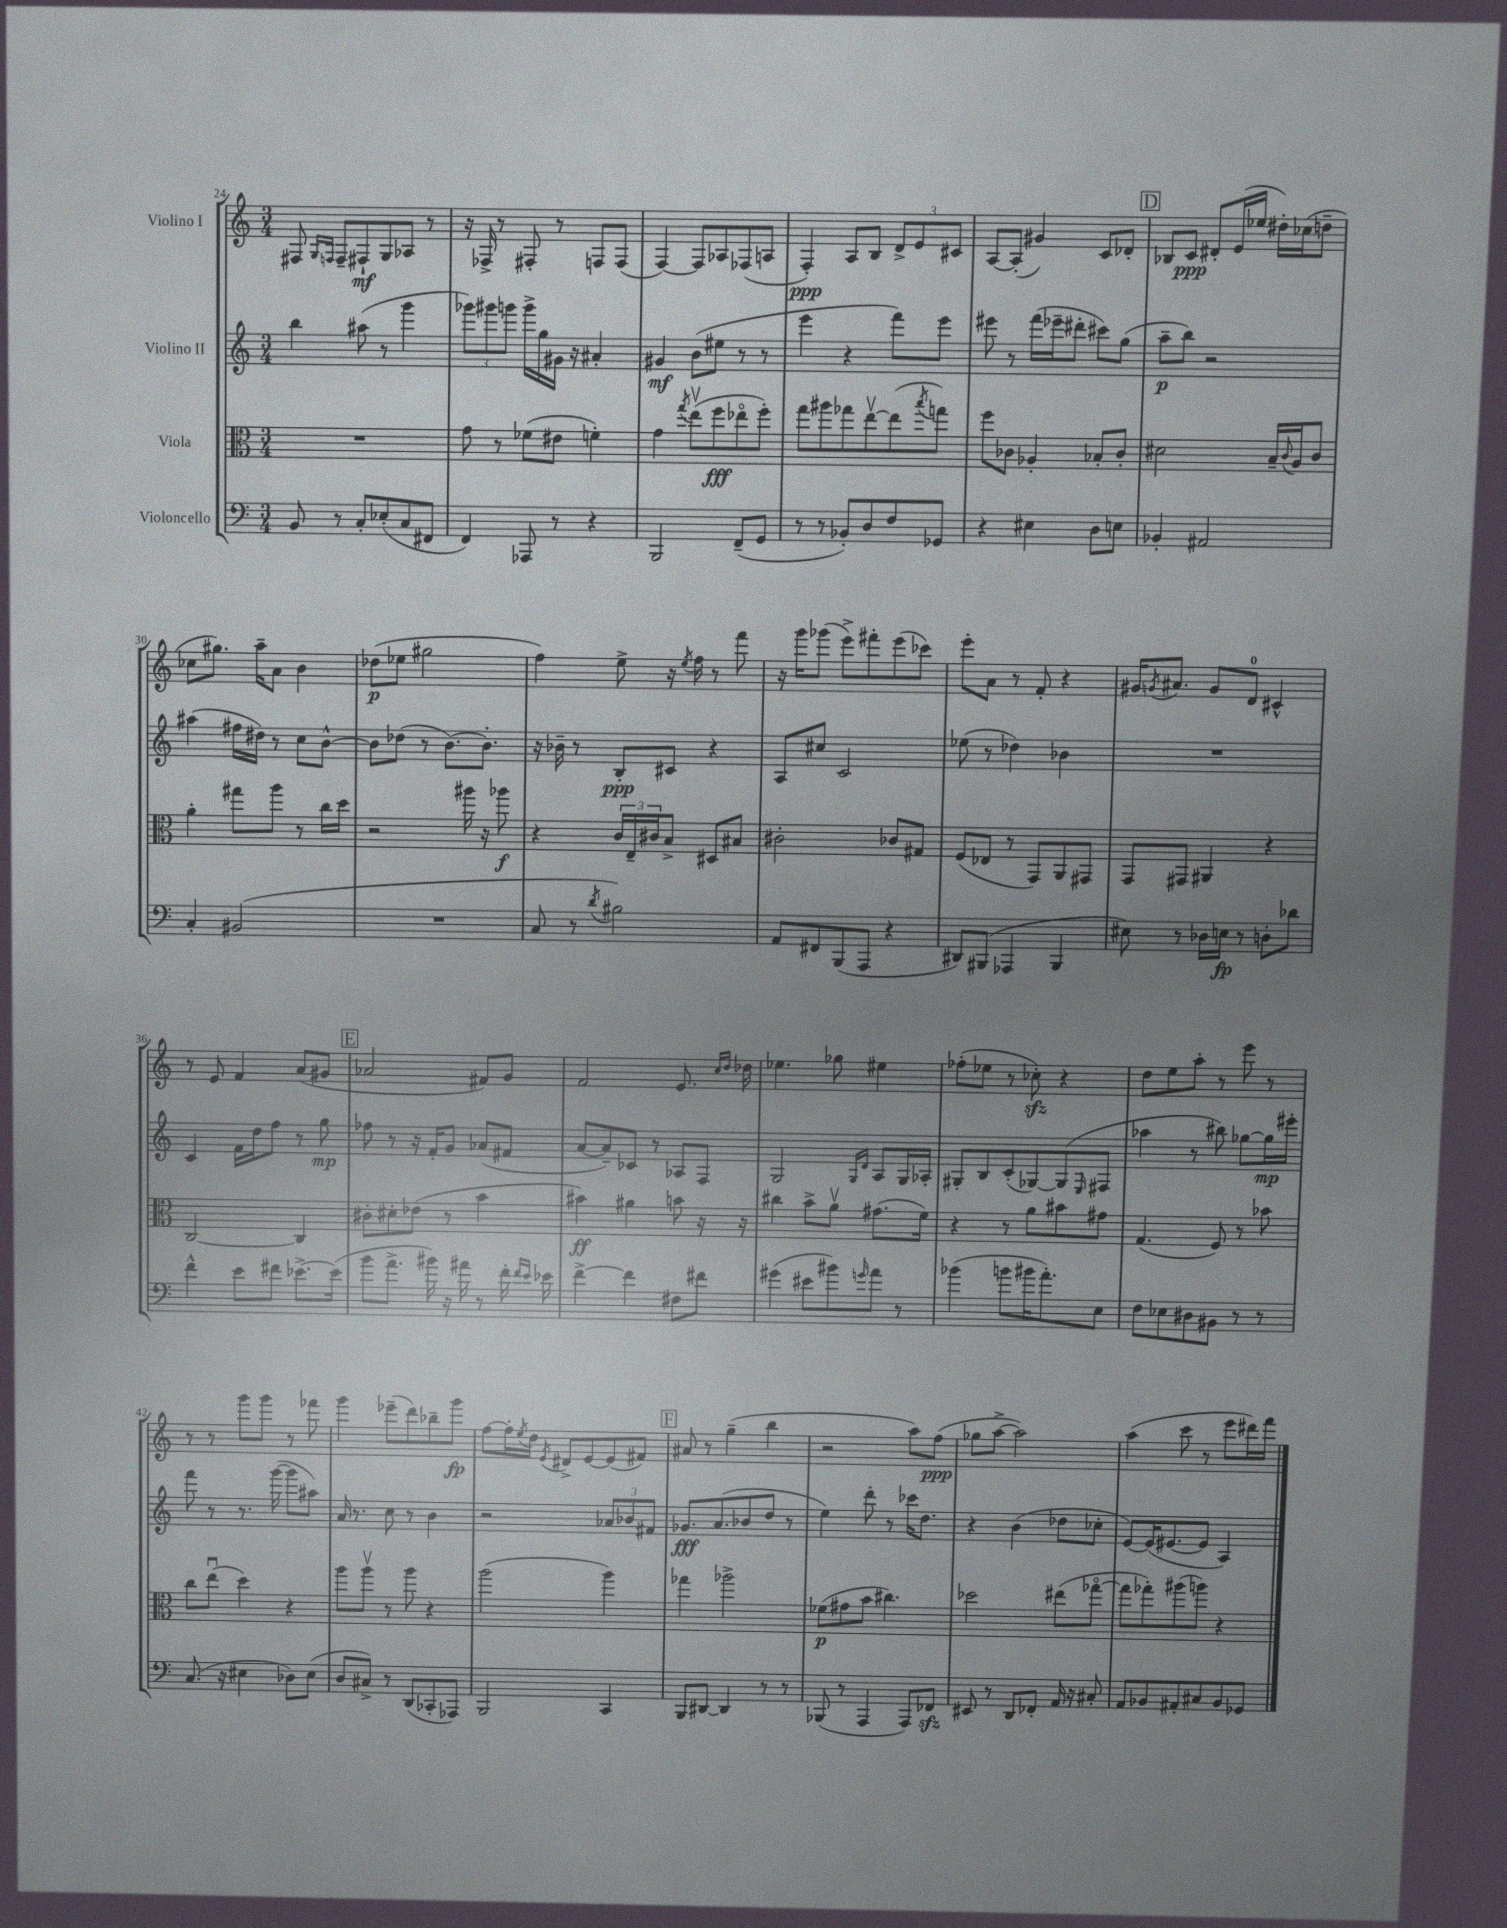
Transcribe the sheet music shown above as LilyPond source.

<<
\new StaffGroup <<
\new Staff = "s0" \with { instrumentName = "Violino I" } {
    \clef treble \key c \major \numericTimeSignature \time 3/4
    fis8 \grace { g16 f16 } f8-- fis8-!\mf g8 aes8 r8 |
    r16 fes16-> r8 fis8-. r8 f8 f8( |
    f4~) f8 aes8 fes8( a8 |
    f4-.\ppp) a8 b8 \tuplet 3/2 { d'8-> e'8 cis'8 } |
    a8~ a8-.( gis'4) c'8 des'8-. |
    \mark \markup { \box "D" } bes8 c'8\ppp dis'8-. e'16( ees''16 dis''16-.) ces''16( d''8-- |
    ces''8 gis''8.) a''16-- a'8 b'4 |
    des''8\p( ees''8 gis''2 |
    f''4) e''8-> r16 \acciaccatura { e''8 } f''16 r8 f'''8 |
    r16 g'''16 ges'''8( e'''8->) fis'''8-. e'''8( ces'''8) |
    e'''8-. a'8 r8 f'8-. r4 |
    gis'16 \acciaccatura { g'8 } ais'8. g'8 d'8-0 cis'4-^ |
    r8 e'8 f'4 a'8( gis'8 |
    \mark \markup { \box "E" } aes'2 fis'8) g'8 |
    f'2 e'8. \grace { c''16 d''16 } des''16 |
    ees''4. ges''8 eis''4 |
    fes''8-.( ees''8 r8 ces''8-.\sfz) r4 |
    d''8 e''8 a''8-. r8 e'''8 r8 |
    r8 r8 g'''8 g'''8 r8 fes'''8 |
    g'''4 ees'''8--( d'''8) bes''8-- g'''8\fp |
    f''8~ f''16-. \acciaccatura { e''8 } d''16 \acciaccatura { e'8 } dis'8-> e'8~ e'8( fis'8) |
    \mark \markup { \box "F" } ais'8 r8 g''4--( b''4 |
    r2 a''8) f''8\ppp( |
    ges''8 a''8~-> a''2) |
    a''4( c'''8 r8 e'''8 dis'''16) f'''16 \bar "|." |
}
\new Staff = "s1" \with { instrumentName = "Violino II" } {
    \clef treble \key c \major \numericTimeSignature \time 3/4
    b''4 ais''8( r8 g'''4 |
    \tuplet 3/2 { ges'''8) gis'''8 g'''8 } g'''16-> g''16 gis'16 r16 ais'4-. |
    gis'4\mf b'8( eis''8 r8 r8 |
    e'''4 r4 f'''8) e'''8 |
    eis'''8 r8 f'''16( ees'''16-- dis'''8-. cis'''8) g''8( |
    \mark \markup { \box "D" } a''8--\p b''8) r2 |
    ais''4( fis''16 dis''16) r8 c''8 b'8~-^ |
    b'8 des''8( r8 b'8.~) b'8.-. |
    r16 bes'16-- r8 b8-.\ppp cis'8 r4 |
    a8 cis''8 c'2 |
    ees''8( r8 des''4) bes'4 |
    R2. |
    c'4 f'16 d''16 f''8 r8 g''8\mp |
    \mark \markup { \box "E" } fes''8 r8 r16 f'16-. g'8 aes'8( fis'8 |
    a'8~ a'8--) ces'8 r8 aes8 f8 |
    g2 \grace { g16 d'16 } a8 g16 aes16-. |
    gis8-. b8 c'8-.( ges8~) ges8( \grace { e16 } fis8 |
    aes''4 r8 bis''8) ges''8~ ges''16\mp eis'''16-. |
    f'''8 r8 r8. g'''16~( g'''8 ais''8) |
    a'16 r8. c''8 r8 b'4 |
    r2 \tuplet 3/2 { aes'8 bes'8 fis'8 } |
    \mark \markup { \box "F" } ges'8.\fff a'8.( bes'8 d''8 r8 |
    e''4) d'''8-. r8 ces'''16 d''8. |
    r4 b'4( des''8 ces''8-. |
    e'8~) e'16( eis'8.~ eis'8 a4) \bar "|." |
}
\new Staff = "s2" \with { instrumentName = "Viola" } {
    \clef alto \key c \major \numericTimeSignature \time 3/4
    R2. |
    g'8 r8 fes'8( eis'8 f'4-.) |
    g'4 \acciaccatura { g''8 } e''8\upbow( f''8\fff ees''8\flageolet f''8-.) |
    g''8 ais''8 ges''8 e''8~\upbow e''8( \acciaccatura { b''8 } g''8) |
    f''8 ces'8 aes4-. bes8-. ces'8-. |
    \mark \markup { \box "D" } dis'2 b16-- \appoggiatura { c'8 } a16 c'8 |
    a'4-. gis''8 a''8 r8 c''16 d''16 |
    r2 ais''16 r16 aes''8\f |
    r4 \tuplet 3/2 { c'16 e16-- cis'16 } b8-> dis8 bis8 |
    cis'2-. ces'8 gis8 |
    f8( ees8 r8 g,8) a,8 gis,8 |
    g,8 gis,8 ais,4 r4 |
    c2~ c4 |
    \mark \markup { \box "E" } cis'8-. dis'8-. ees'8( r8 b'4 |
    bis'4\ff) ais'4 b'8 r16 r16 |
    cis''4 b'8-> a'8\upbow gis'8.( f'16) |
    r4 r8 a'8 bis'8 gis'8 |
    g4.( f8) r8 bes'8 |
    c''8 e''8\downbow( d''4) r4 |
    a''8 a''8\upbow r8 a''8 r4 |
    a''2( a''4) |
    \mark \markup { \box "F" } ges''4 aes''2-> |
    fes'8\p( gis'8 b'8 cis''4.) |
    des''2 eis''8( ges''8~\flageolet |
    ges''8 ges''8-.) ais''8( a''8) r4 \bar "|." |
}
\new Staff = "s3" \with { instrumentName = "Violoncello" } {
    \clef bass \key c \major \numericTimeSignature \time 3/4
    b,8 r8 c8-. ees8-.( c8 fis,8 |
    f,4) aes,,8 r8 r4 |
    b,,2 f,8--( g,8 |
    r8 r8 bes,8-.) d8 f8 ges,8 |
    r4 eis4 d8 e8 |
    \mark \markup { \box "D" } bes,4-. ais,2 |
    c4-. bis,2( |
    R2. |
    c8 r8 \acciaccatura { d'8 } bis2) |
    a,8 fis,8 b,,8( a,,8 r4 |
    dis,8) bis,,8( aes,,4 bis,,4 |
    eis8) r8 des16 e16\fp r8 d8-. des'8 |
    f'4-^ e'8 fis'8 ees'8.~-> ees'16( |
    \mark \markup { \box "E" } b'8 a'8.-> bis'16) r16 ais'16 r8 f'16-. \grace { f'16 e'16 } ees'16 |
    f'4~-> f'4 fis8 fis'8 |
    gis'4( eis'8 bis'8) \grace { g'16 } a'8 r8 |
    bes'4( b'8 bis'16 a'8.-.) e8 |
    f8 ees8 dis8 bis,8 r8 r8 |
    c8.( r16 eis4 des8) eis8( |
    d8 cis8->) r8 d,8( ces,8-. aes,,8) |
    b,,2 c,4 |
    \mark \markup { \box "F" } b,,8 dis,8~ dis,4 r8 r8 |
    bes,,8( r8 a,,4 a,,8) fes,8\sfz |
    eis,8 r8 d,8 fes,8-. a,16 r16 cis8-. |
    a,8 bes,8 ais,8-. cis8 bes,8 ges,8 \bar "|." |
}
>>
>>
\layout { \context { \Score currentBarNumber = #24 } }
